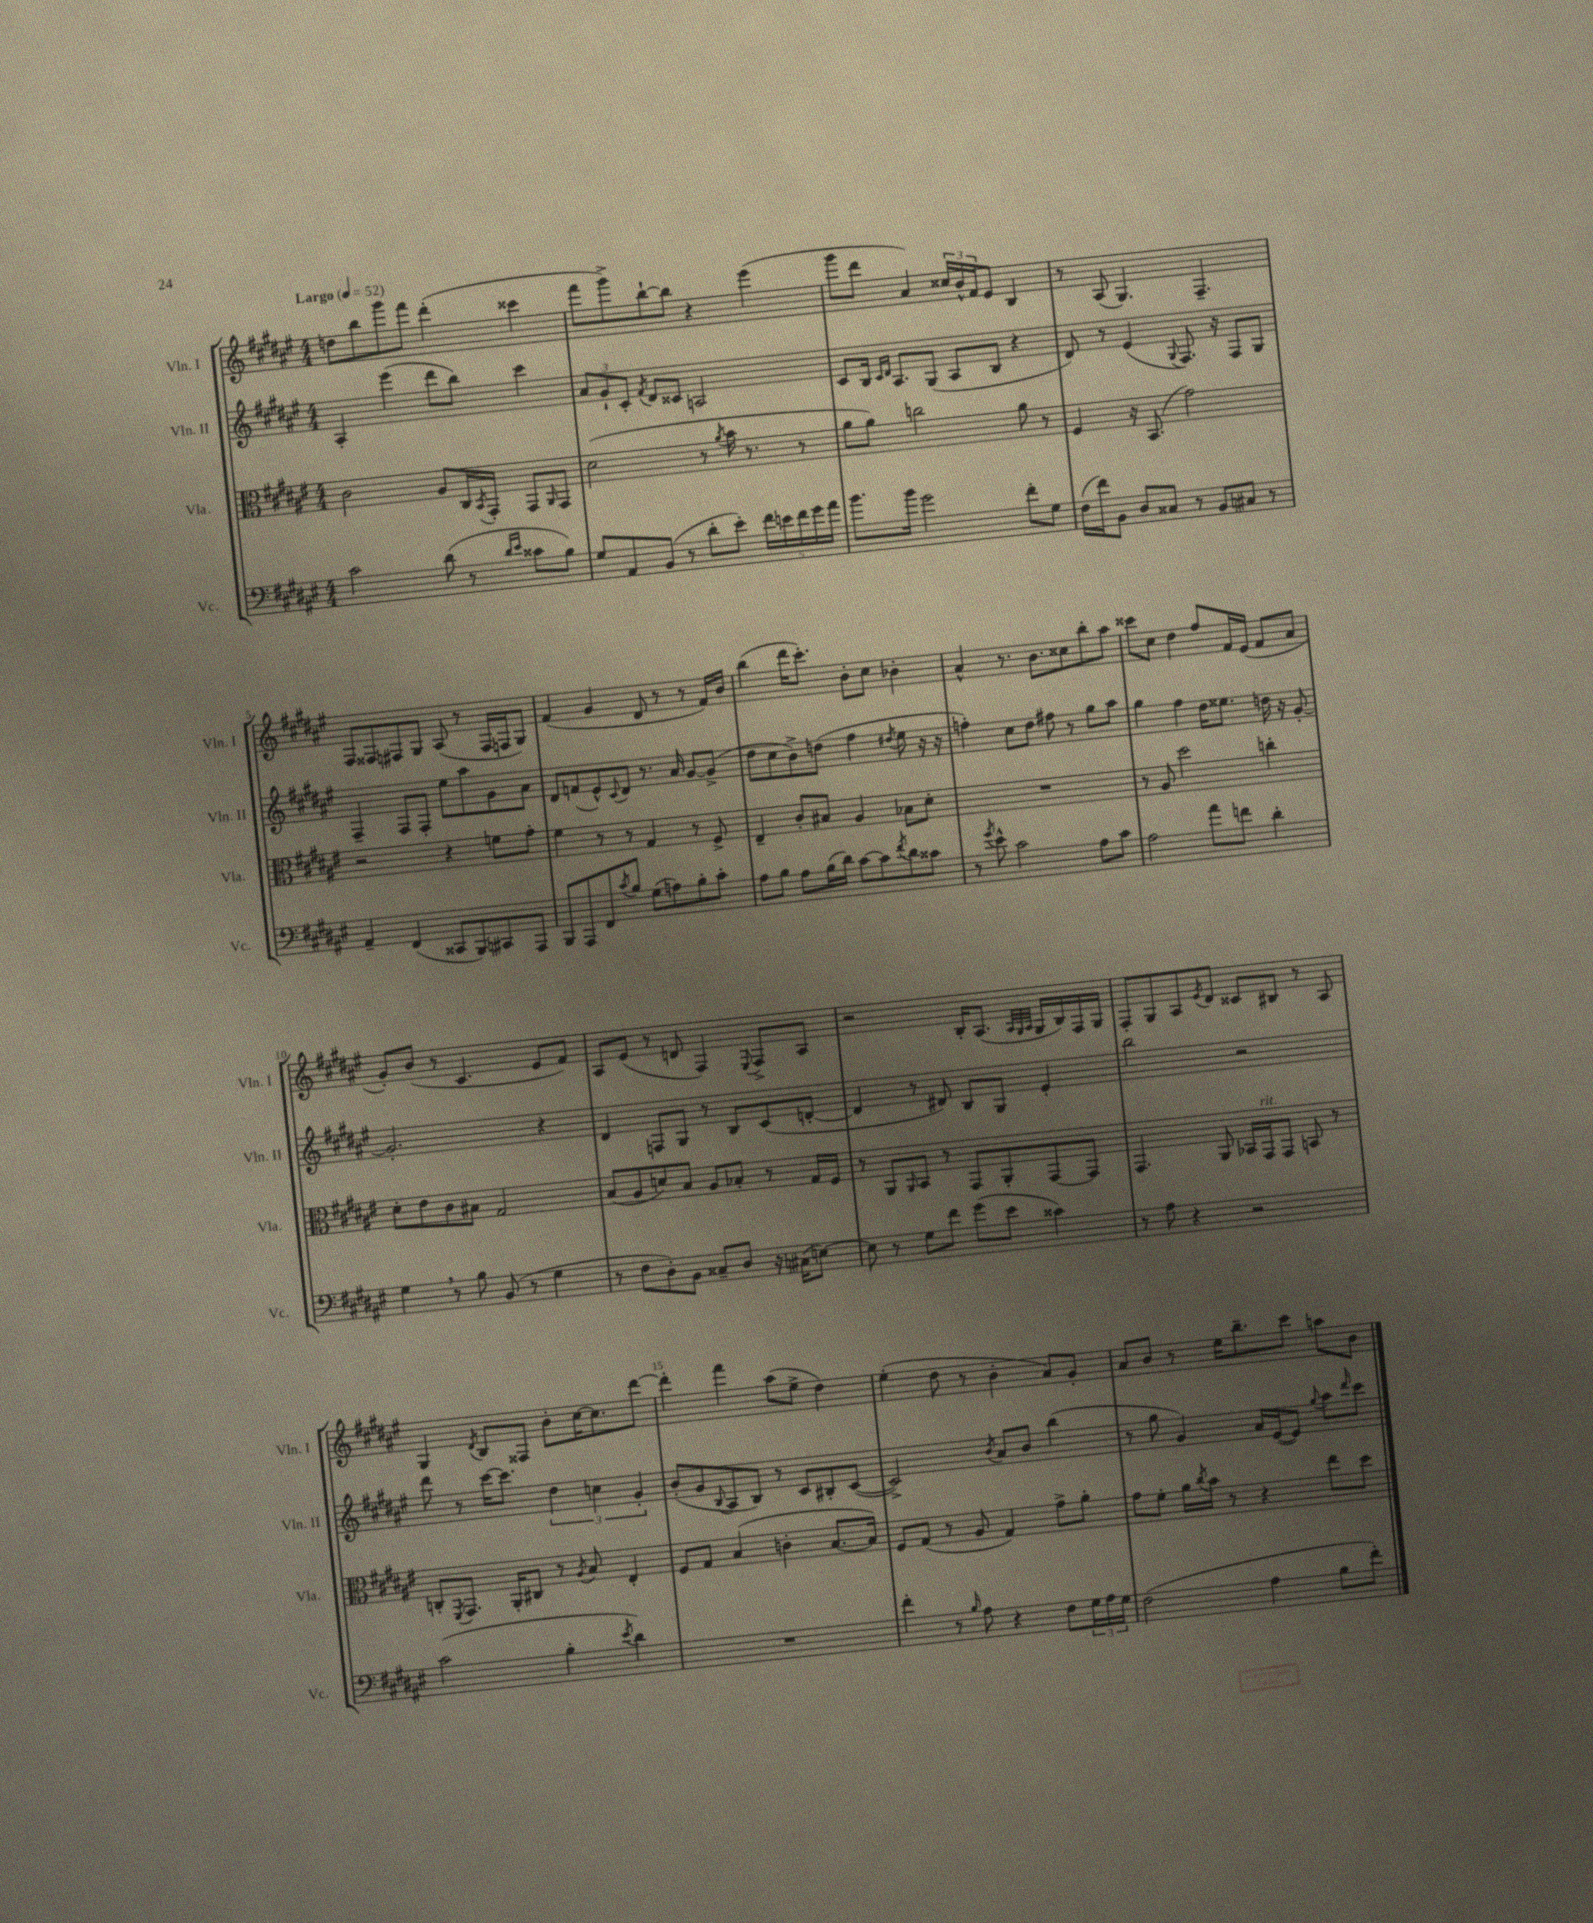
<<
\new StaffGroup <<
\new Staff = "s0" \with { instrumentName = "Vln. I" shortInstrumentName = "Vln. I" } {
    \clef treble \key fis \major \numericTimeSignature \time 4/4 \tempo "Largo" 4 = 52
    d''8 b''8 gis'''8 fis'''8 dis'''4-.( cisis'''4 |
    fis'''8 gis'''8->) b''8~-! b''8 r4 eis'''4( |
    gis'''8 dis'''8 ais'4) \tuplet 3/2 { cisis''16 b'16-^ fis'16 } eis'8 b4 |
    r8 ais8( gis4.) fis4.-- |
    fis8 fisis8 fis8 gis8 ais8( r8 fis16 f16 gis8) |
    fis'4( gis'4 dis'8 r8 r8 fis'16) b'16 |
    b''4( dis'''16 cis'''8.-.) b'8-. cis''8 bes'4-. |
    ais'4-^ r8. b'8. cisis''8 b''8-. ais''8 |
    cisis'''8 cis''8 dis''4 fis''8 fis'16 eis'16( fis'8 ais'8 |
    gis'8-.) b'8( r8 cis'4. eis'8 fis'8) |
    ais8 eis'8( r8 d'8 fis4) \appoggiatura { eis8 } fis8-> ais8 |
    r2 b16-. ais8.( \grace { ais32 gis32 ais32 } gis16 b16) fis16 gis16 |
    fis8-. gis8 ais8 \acciaccatura { eis'8 } dis'8 cisis'8 bis8 r8 ais8 |
    gis4 \acciaccatura { dis'8 } b8 fisis8 b'8-. cis''16~ cis''8. dis'''8~ |
    dis'''4-. fis'''4 ais''8( eis''8-> dis''4) |
    eis''4-.( dis''8 r8 b'4-. ais'8) gis'8-. |
    ais'8 b'8 r8 eis''16 b''8.-- cis'''8 a''8 b'8 \bar "|." |
}
\new Staff = "s1" \with { instrumentName = "Vln. II" shortInstrumentName = "Vln. II" } {
    \clef treble \key fis \major \numericTimeSignature \time 4/4
    ais4-. eis'''4( dis'''8 b''8) cis'''4 |
    \tuplet 3/2 { ais'8 gis'8-! cis'8-. } \acciaccatura { fis'8 } dis'8 cisis'8 a2 |
    cis'8 b16 \grace { cis'16 dis'16 } ais8. gis8( ais8 b8 r4 |
    dis'8) r8 eis'4( \appoggiatura { gis8 } fis8.) r16 fis8 gis8 |
    fis4-- fis8 fis8-. eis''8 ais''8 gis'8 ais'8 |
    dis'8 f'8( eis'8-^) \appoggiatura { cis'8 } dis'8 r8. ais'16 gis'8~ gis'8->( |
    dis''8 cis''8 b'8->) d''8( fis''4 \acciaccatura { dis''8 } eis''8 r16 r16 |
    f''4-.) cis''8 dis''8 fis''8 r8 gis''8 ais''8 |
    gis''4 fis''4 dis''16 eisis''8. d''16 r16 gis'8~-. |
    gis'2.-. r4 |
    dis'4 f8 gis8 r8 b8 cis'8( d'8~-. |
    d'4 r8 dis'8) b8 gis8 eis'4-. |
    b''2 r2 |
    dis'''8 r8 cis'''16~ cis'''8. \tuplet 3/2 { dis''4 c''4 gis'4-. } |
    b'8-.( gis'8 \appoggiatura { b8 } ais8 b8) r8 cis'8 bis8-. cis'8~( |
    cis'2->) \acciaccatura { b'8 } ais'8 b'8 b''4( |
    r8 gis''8 gis'4) ais'16 eis'16~( eis'8) \appoggiatura { gis''8 } ais''8 \grace { dis'''16 } cis'''8 \bar "|." |
}
\new Staff = "s2" \with { instrumentName = "Vla." shortInstrumentName = "Vla." } {
    \clef alto \key fis \major \numericTimeSignature \time 4/4
    cis'2 ais8 cis16 \acciaccatura { b,8 } gis,16-. gis,8 \grace { ais,16 } gis,8 |
    dis'2( r8 \acciaccatura { ais'8 } b'16 r8. r8 |
    ais'8 ais'8) c''2 ais'8 r8 |
    fis4 r16 b,8.( gis'2) |
    r2 r4 f'8 gis'8-. |
    fis'4 r8 r8 gis4 r8 fis8-> |
    eis4-- cis'8-. bis8 ais4 bes8 dis'8-. |
    R1 |
    r8 ais8 dis''2 c''4-. |
    dis'8-. eis'8 cis'8 bis8 gis2 |
    b8( ais8 d'8) b8 ais8 bes8-. r8 gis16 fis16 |
    r8 ais,8 \grace { ais,16 } b,8 r8 gis,8 ais,8-. gis,8~ gis,8 |
    gis,4. ais,8 bes,16 gis,16^\markup { \italic "rit." } gis,8 b,8 r8 |
    c8-. \acciaccatura { fis,8 } gis,8. ais,16-. cis8 r8 \acciaccatura { ais8 } b8 eis4-. |
    fis8 gis8 b4( c'4-. b8.~ b16) |
    fis8 gis8( r8 ais8 gis4) gis'8-> ais'8-. |
    gis'8 fis'8-. ais'16 \acciaccatura { cis''8 } b'16 r8 r4 eis''8 dis''8 \bar "|." |
}
\new Staff = "s3" \with { instrumentName = "Vc." shortInstrumentName = "Vc." } {
    \clef bass \key fis \major \numericTimeSignature \time 4/4
    cis'2 dis'8( r8 \grace { dis'16 eis'16 } cisis'8 b8) |
    gis8 ais,8 b,8( r8 dis'8-. eis'8-.) \tuplet 5/4 { fis'16 e'16 fis'16 gis'16 ais'16 } |
    b'8. b'16 gis'2 fis'8-. gis8 |
    fis16( fis'16) b,8 dis8 cisis8 r8 b,8 cis8 r8 |
    ais,4-- fis,4( cisis,8 b,,8) cis,8 ais,,8 |
    b,,8 ais,,8 fis,8 \acciaccatura { cis'8 } b8 gis8( a8) b8-. cis'8-. |
    ais8 b8 ais8 b16( dis'16) cis'8~ cis'8 \acciaccatura { fis'8 } dis'8 cisis'8 |
    r8 \acciaccatura { gis'8 } eis'8-^ cis'2 ais8 cis'8 |
    ais2 ais'8 f'8 dis'4-. |
    gis4 \breathe r8 b8 b,8( r8 gis4 |
    r8 fis8 dis8-.) b,8 cisis8-- dis8 r16 cis16( e8~) |
    e8 r8 gis8 fis'8 gis'8( eis'8 cisis'4) |
    r8 ais8 r4 r2 |
    cis'2( b4-. \acciaccatura { eis'8 } dis'4) |
    R1 |
    fis'4-. r8 \grace { b16 } ais8 r4 fis8 \tuplet 3/2 { gis16 ais16 gis16 } |
    fis2( ais4 b8 fis'8-.) \bar "|." |
}
>>
>>
\layout { \context { \Score \override BarNumber.break-visibility = ##(#f #t #t) barNumberVisibility = #(every-nth-bar-number-visible 5) } }
